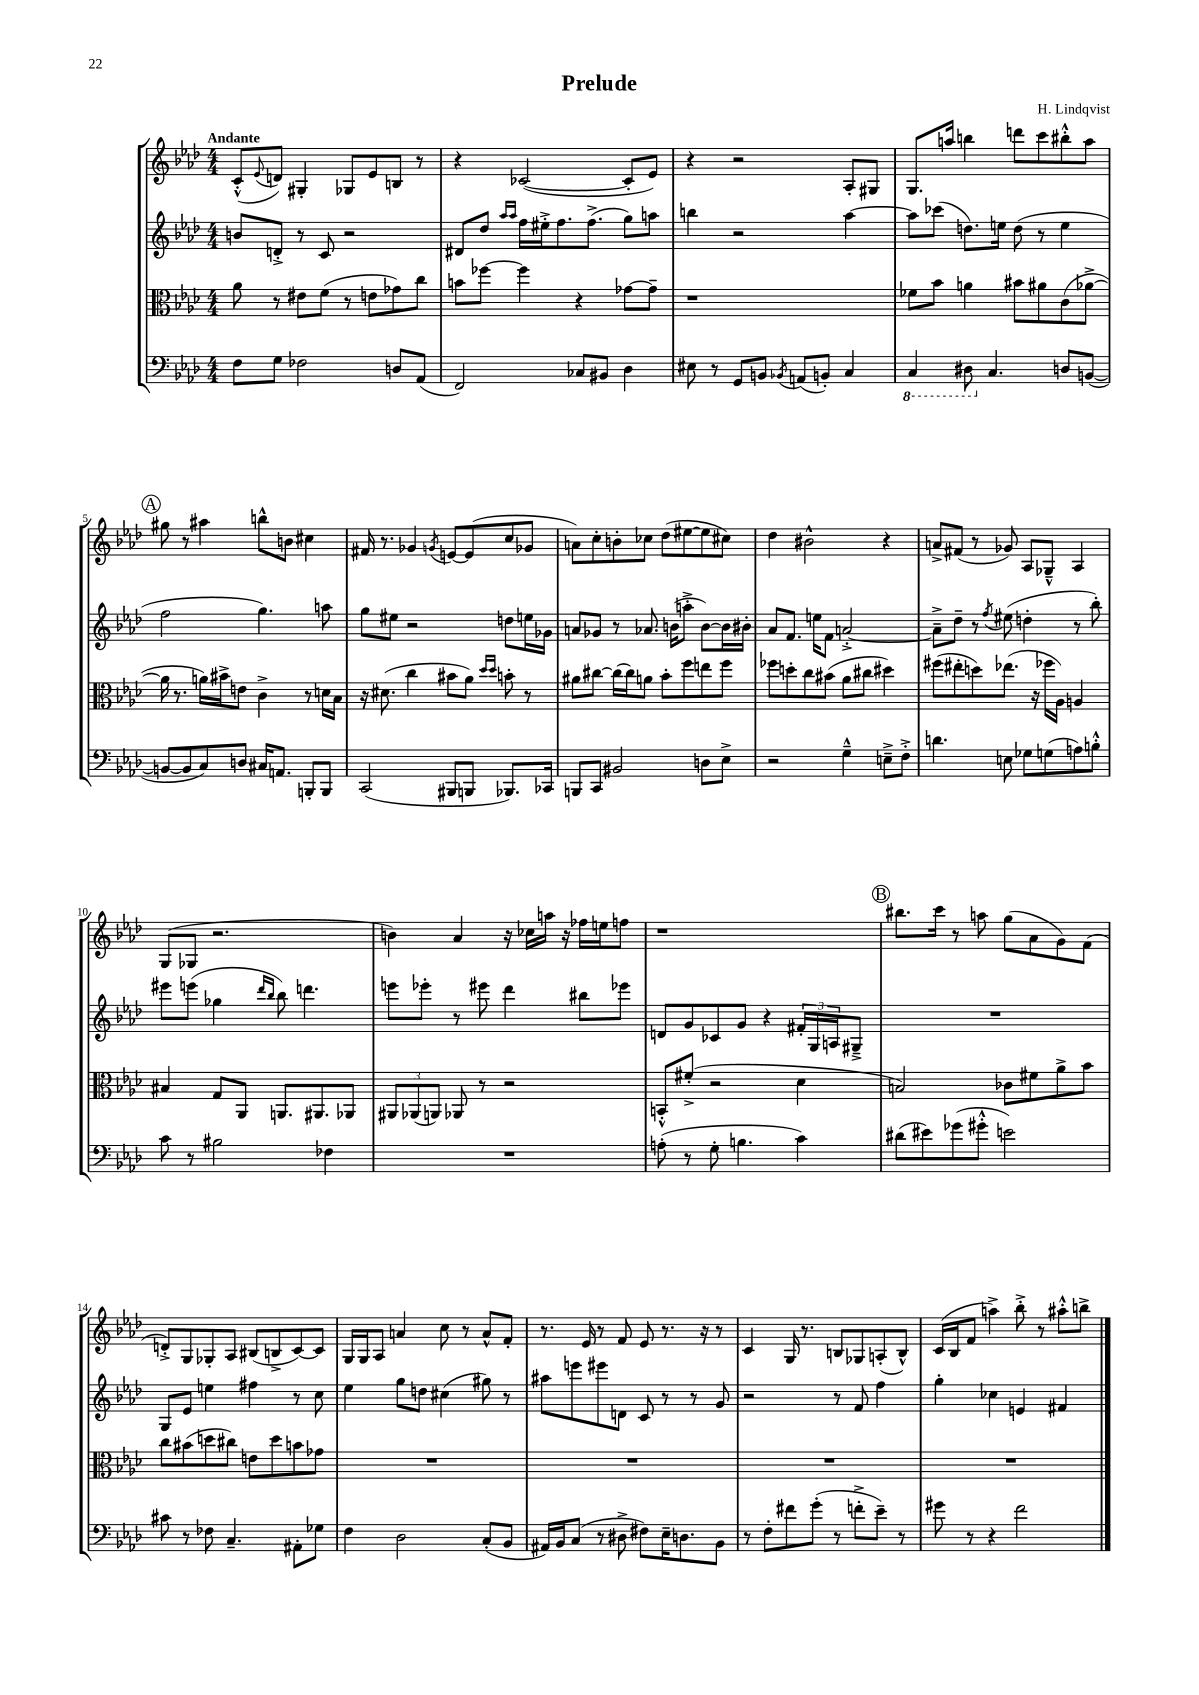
\header { title = "Prelude" composer = "H. Lindqvist" }
<<
\new StaffGroup <<
\new Staff = "s0" {
    \clef treble \key aes \major \numericTimeSignature \time 4/4 \tempo "Andante"
    c'8-.-^( \appoggiatura { ees'8 } d'8) gis4-. ges8 ees'8 b8 r8 |
    r4 ces'2~( ces'8-. ees'8) |
    r4 r2 aes8-. gis8 |
    g8. a''16 b''4 d'''8 c'''8 bis''8-.-^ a''8 |
    \mark \markup { \circle "A" } gis''8 r8 ais''4 b''8-^ b'8 cis''4 |
    fis'16 r8. ges'4 \acciaccatura { g'8 } e'8~ e'8( c''8 ges'8 |
    a'8) c''8-. b'8-. ces''8 des''8( eis''8~ eis''8 cis''8) |
    des''4 bis'2-^ r4 |
    a'8-> fis'8( r8 ges'8) aes8 ges8---^ aes4 |
    g8( ges8 r2. |
    b'4) aes'4 r16 ces''16 a''16 r16 fes''16 e''16 f''8 |
    r1 |
    \mark \markup { \circle "B" } bis''8. c'''16 r8 a''8 g''8( aes'8 g'8) f'8( |
    d'8-.->) g8 ges8-. aes8 bis8( b8-> c'8~) c'8 |
    g16 g16 aes8 a'4 c''8 r8 a'8-^ f'8-. |
    r8. ees'16 r8 f'8 ees'8 r8. r16 r8 |
    c'4 g16 r8. b8 ges8 a8-.( b8-^) |
    c'16( bes16 f'8 a''4->) bes''8-.-> r8 ais''8-.-^ b''8-> \bar "|." |
}
\new Staff = "s1" {
    \clef treble \key aes \major \numericTimeSignature \time 4/4
    b'8 d'8-.-> r8 c'8 r2 |
    dis'8 des''8 \grace { aes''16 aes''16 } f''16 eis''16-.-> f''8. f''8.->( g''8) a''8 |
    b''4 r2 aes''4~ |
    aes''8 ces'''8( d''8.) e''16 d''8( r8 e''4 |
    \mark \markup { \circle "A" } f''2 g''4.) a''8 |
    g''8 eis''8 r2 d''8 e''16 ges'16 |
    a'8 ges'8 r8 aes'8. b'16( a''8-.-> b'8~) b'16 bis'16-. |
    aes'8 f'8. e''16 f'8 a'2~-.-> |
    a'8---> des''8-- r8 \acciaccatura { f''8 } eis''8( d''4-. r8 bes''8-.) |
    eis'''8 e'''8( ges''4 \grace { des'''16 bes''16 } bes''8) d'''4. |
    e'''8 ees'''8-. r8 eis'''8 des'''4 bis''8 ees'''8 |
    d'8 g'8 ces'8 g'8 r4 \tuplet 3/2 { fis'16-. g16 a16 } gis8---> |
    \mark \markup { \circle "B" } R1 |
    g8 ees'8 e''4 fis''4 r8 c''8 |
    ees''4 g''8 d''8 cis''4( gis''8) r8 |
    ais''8 e'''8 eis'''8 d'8 c'8 r8 r8 g'8 |
    r2 r8 f'8 f''4 |
    g''4-. ces''4 e'4 fis'4 \bar "|." |
}
\new Staff = "s2" {
    \clef alto \key aes \major \numericTimeSignature \time 4/4
    aes'8 r8 eis'8 f'8( r8 e'8 ges'8) c''8 |
    b'8 fes''8~ fes''4 r4 ges'8~ ges'8-- |
    r1 |
    fes'8 bes'8 a'4 bis'8 ais'8 c'8( aes'8~-> |
    \mark \markup { \circle "A" } aes'16 r8. a'16) bis'16-> e'8 c'4-> r8 d'16 bes16 |
    r16 dis'8.( c''4 bis'8 aes'8) \grace { des''16 des''16 } b'8-. r8 |
    ais'8 cis''8~ cis''16( cis''16) a'8 bes'8-. f''8 e''8 f''8 |
    fes''8 d''8-. c''8 bis'8( aes'8 cis''8 dis''4) |
    fis''8( eis''8-. d''8) ees''8.( r16 fes''16 aes16) a4 |
    bis4 g8 aes,8 a,8. ais,8. aes,8 |
    \tuplet 3/2 { ais,8 aes,8( a,8) } aes,8 r8 r2 |
    b,8-.-^ fis'8-.->( r2 des'4 |
    \mark \markup { \circle "B" } b2) ces'8 fis'8 aes'8-> bes'8 |
    c''8 bis'8( d''8 cis''8) e'8 d''8 b'8 ges'8 |
    R1 |
    R1 |
    R1 |
    R1 \bar "|." |
}
\new Staff = "s3" {
    \clef bass \key aes \major \numericTimeSignature \time 4/4
    f8 g8 fes2 d8 aes,8( |
    f,2) ces8 bis,8 des4 |
    eis8 r8 g,8 b,8 \acciaccatura { bes,8 } a,8( b,8-.) c4 |
    \ottava #-1 c,4 dis,8 \ottava #0 c4. d8 b,8~( |
    \mark \markup { \circle "A" } b,8~ b,8 c8) d8 cis16 a,8. b,,8-. b,,8 |
    c,2( bis,,8 b,,8 bes,,8.) ces,16 |
    b,,8 c,8 bis,2 d8 ees8-> |
    r2 g4---^ e8---> f8-.-> |
    d'4. e8 ges8 g8( a8) b8-.-^ |
    c'8 r8 bis2 fes4 |
    R1 |
    a8-.( r8 g8-. b4. c'4) |
    \mark \markup { \circle "B" } dis'8( eis'8) ges'8( gis'8-.-^ e'2) |
    cis'8 r8 fes8 c4.-- ais,8-. ges8 |
    f4 des2 c8-.( bes,8 |
    ais,16) bes,16 c8( r8 dis8-> fis8) ees16-- d8. bes,8 |
    r8 f8-. fis'8 g'8-.( r8 f'8-.-> ees'8--) r8 |
    gis'8 r8 r4 f'2 \bar "|." |
}
>>
>>
